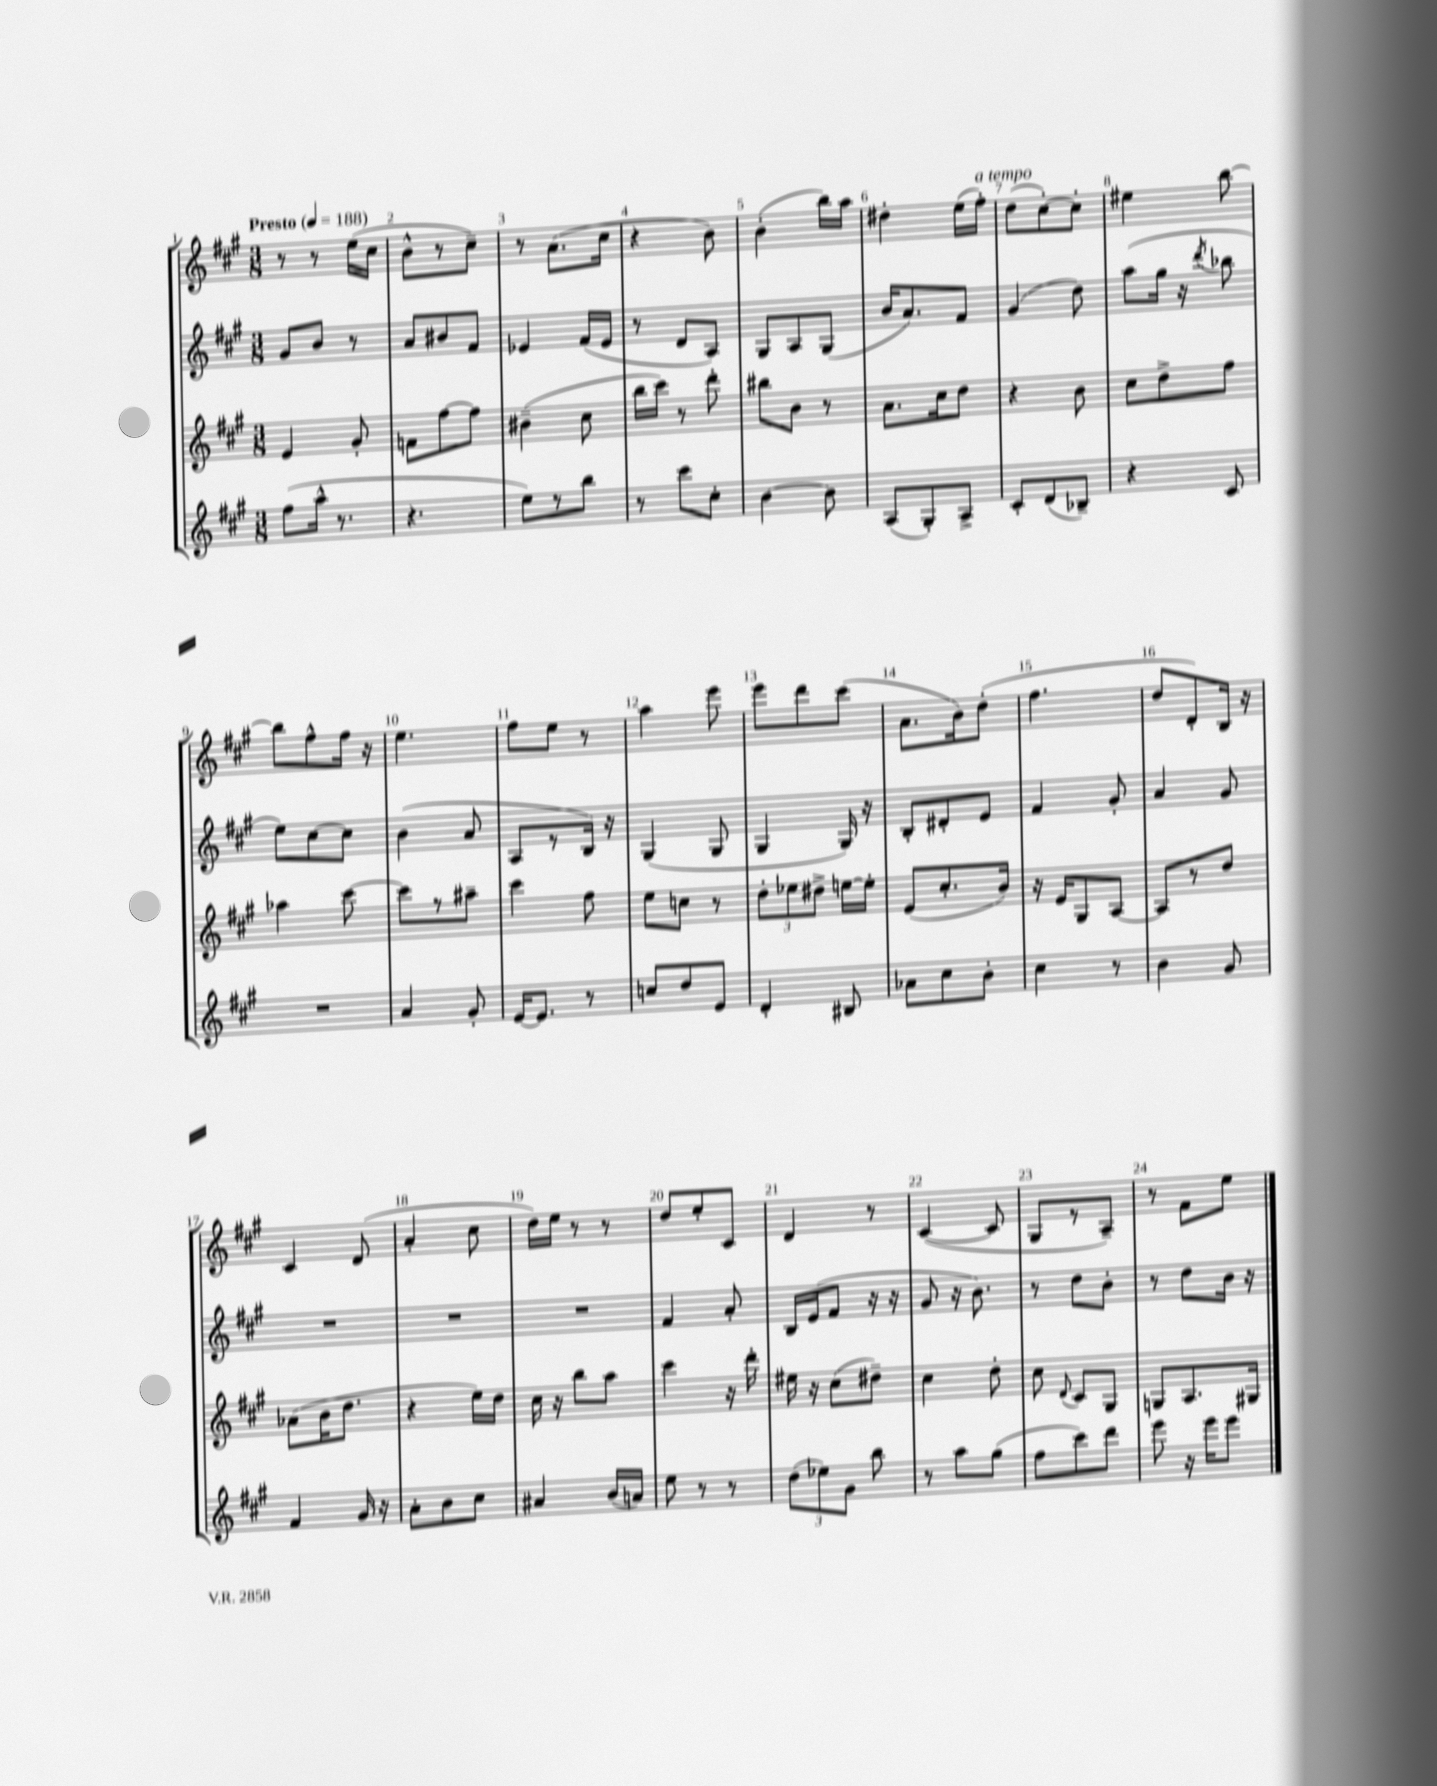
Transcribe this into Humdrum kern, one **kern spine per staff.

**kern	**kern	**kern	**kern
*part4	*part3	*part2	*part1
*staff4	*staff3	*staff2	*staff1
*clefG2	*clefG2	*clefG2	*clefG2
*k[f#c#g#]	*k[f#c#g#]	*k[f#c#g#]	*k[f#c#g#]
*M3/8	*M3/8	*M3/8	*M3/8
*MM188	*MM188	*MM188	*MM188
=1	=1	=1	=1
!	!	!	!LO:TX:a:B:t=Presto
(8ff#\L	4e/	8g#/L	8r
16aa^^\Jk	.	8b/J	8r
8.r	.	.	.
.	8g#'/	8r	(16ee\LL
.	.	.	16cc#\JJ
=2	=2	=2	=2
4.r	8fn\L	8a/L	8b^^\L
.	[8ff#\	8b#X/	8r
.	8ff#\J]	8f#/J	8cc#~\J)
=3	=3	=3	=3
8ee\L)	(4b#X~\	4e-X/	8r
8r	.	.	(8.a\L
8bb\J	8cc#\	(16f#/LL	.
.	.	16e-/JJ	16cc#\Jk
=4	=4	=4	=4
8r	16bb\LL	8r	4r
.	16ccc#\JJ)	.	.
8ccc#\L	8r	8d/L	.
8cc#'\J	8ddd'\	8A/J)	8b\)
=5	=5	=5	=5
[4b\	8bb#X\L	8G#/L	(4b'\
.	8b\J	8A/	.
8b\]	8r	(8G#/J	16bb\LL)
.	.	.	16aa\JJ
=6	=6	=6	=6
(8A/L	8.a\L	16b/KL	4dd#X'\
.	.	8.a/)	.
8G#'/)	.	.	.
.	16cc#\k	.	.
8A^/J	8dd\J	8f#/J	(16ee\LL
!	!	!	!LO:TX:a:i:t=a tempo
.	.	.	16ff#'\JJ)
=7	=7	=7	=7
8c#'/L	4r	(4g#/	(8dd\L
(8d/	.	.	[8cc#'\)
8B-X~/J)	8b\	8dd\)	8cc#'\J]
=8	=8	=8	=8
4r	8cc#\L	(8aa\L	4ee#X\
.	8dd^\	16gg#\Jk	.
.	.	16r	.
.	.	8qddd/	.
8c#/	8ff#\J	8bb-X\	[8bb\
!!LO:LB:g=z
=9	=9	=9	=9
4.r	4aa-X\	8ee\L)	8bb\L]
.	.	[8cc#\	8ff#^^\
.	[8ccc#\	8cc#\J]	16ff#\Jk
.	.	.	16r
=10	=10	=10	=10
4a/	8ccc#\L]	(4b\	4.ee\
.	8r	.	.
8g#'/	8aa#X~\J	8a/	.
=11	=11	=11	=11
[16e/KL	4ccc#\	8A/L	8ff#\L
8.e/J]	.	.	.
.	.	8r	8ee\J
8r	8ff#\	16B/Jk)	8r
.	.	16r	.
=12	=12	=12	=12
8ccn/L	8ee\L	(4G#/	4aa\
8dd/	8ccn\J	.	.
8e/J	8r	8G#/	8eee\
=13	=13	=13	=13
4d'/	12dd'\L	4G#/	8eee\L
.	12ee-X\	.	.
.	.	.	8ddd\
.	12dd#X^\J	.	.
8B#X/	[16een\LL	16G#/)	(8ccc#\J
.	16ee'\JJ]	16r	.
=14	=14	=14	=14
8a-X\L	(8e/L	8B'/L	8.a\L
8cc#\	8.cc#'/	8d#X'/	.
.	.	.	16b\k)
8b'\J	.	8e/J	(8dd'\J
.	16b/Jk)	.	.
=15	=15	=15	=15
4cc#\	16r	4f#/	4.ff#\
.	16e/KL	.	.
.	8G#/	.	.
8r	[8A/J	8g#'/	.
=16	=16	=16	=16
4b\	8A/L]	4a/	8dd/L
.	8r	.	8d'/)
8g#/	8dd/J	8g#/	16B/Jk
.	.	.	16r
!!LO:LB:g=z
=17	=17	=17	=17
4f#/	(8a-X\L	4.r	4c#/
.	16b\K	.	.
.	8.dd\J	.	.
16g#/	.	.	(8d/
16r	.	.	.
=18	=18	=18	=18
8a'\L	4r	4.r	4a'/
8b\	.	.	.
8cc#\J	16ee\LL)	.	8cc#\
.	16dd\JJ	.	.
=19	=19	=19	=19
4a#X/	16cc#\	4.r	16dd\LL)
.	16r	.	16ee\JJ
.	8bb\L	.	8r
(16b/LL	8aa\J	.	8r
16an/JJ)	.	.	.
=20	=20	=20	=20
8ee\	4ccc#\	4f#/	8dd/L
8r	.	.	8ee'/
8r	16r	8a'/	8c#/J
.	16ddd'\	.	.
=21	=21	=21	=21
(12dd\L	16ee#X\	16B/LL	4d/
.	16r	(16e/J	.
12ee-X\)	.	.	.
.	(8cc#\L	8f#/J	.
12g#\J	.	.	.
8bb\	8dd#X~\J)	16r	8r
.	.	16r	.
=22	=22	=22	=22
8r	4cc#\	8g#/	([4c#/
8aa\L	.	16r	.
.	.	8.b\)	.
(8gg#\J	8dd'\	.	8c#/]
=23	=23	=23	=23
8ff#\L	8cc#\	8r	8G#/L
.	8qqd/	.	.
8ccc#\)	8c#/L	8dd\L	8r
8ddd\J	8G#/J	8b'\J	8A~/J)
=24	=24	=24	=24
8eee\	8Gn/L	8r	8r
16r	8.A/	8dd\L	8f#\L
16eee\KL	.	.	.
8eee\J	.	16b\Jk	8ee\J
.	16G#X/Jk	16r	.
==	==	==	==
*-	*-	*-	*-
